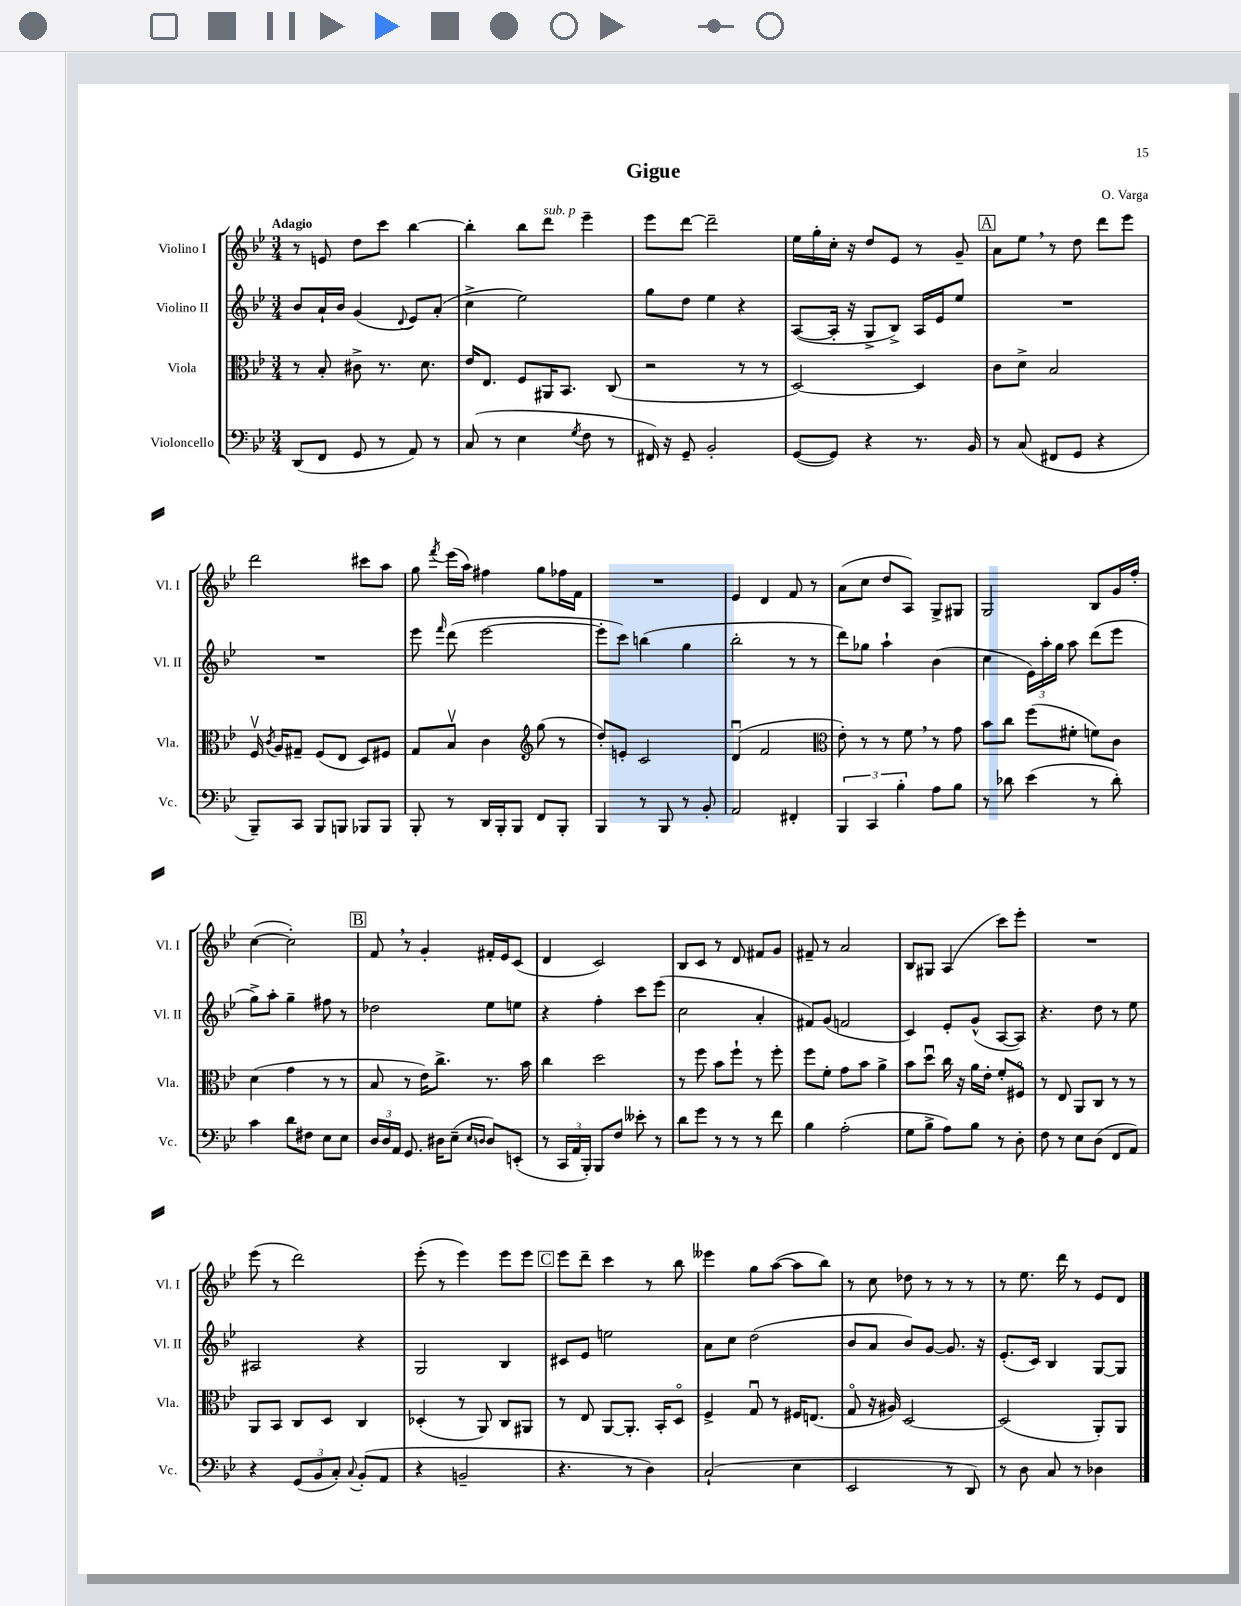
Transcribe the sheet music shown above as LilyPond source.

\header { title = "Gigue" composer = "O. Varga" }
<<
\new StaffGroup <<
\new Staff = "s0" \with { instrumentName = "Violino I" shortInstrumentName = "Vl. I" } {
    \clef treble \key bes \major \numericTimeSignature \time 3/4 \tempo "Adagio"
    \autoBeamOff r8 e'8 d''8[ c'''8] bes''4~ |
    bes''4-. bes''8[ d'''8]^\markup { \italic "sub. p" } ees'''4-- |
    ees'''8[ d'''8]~ d'''2-- |
    ees''16[ g''16-. c''16]-. r16 d''8[ ees'8] r8 g'8-- |
    \mark \markup { \box "A" } a'8[ ees''8] \breathe r8 d''8 d'''8[ ees'''8] |
    d'''2 cis'''8[ a''8] |
    g''8 \acciaccatura { f'''8 } ees'''16[( a''16]) fis''4 g''8[ fes''16 f'16] |
    R2. |
    ees'4 d'4 f'8 r8 |
    a'8[( c''8] d''8[ a8]) g8[-> gis8] |
    g2 bes8[ g'16 f''16]-. |
    c''4~( c''2-.) |
    \mark \markup { \box "B" } f'8 \breathe r8 g'4-. fis'16[-. ees'16 c'8]( |
    d'4 c'2) |
    bes8[ c'8] r8 d'8 fis'8[ g'8] |
    fis'8-- r8 a'2 |
    bes8[ gis8] a4( c'''8[) ees'''8]-. |
    R2. |
    ees'''8( r8 d'''2) |
    ees'''8-.( r8 ees'''4) ees'''8[ ees'''8] |
    \mark \markup { \box "C" } ees'''8[ d'''8]-- c'''4 r8 bes''8 |
    eeses'''4 g''8[ a''8]~( a''8[ bes''8]) |
    r8 c''8 des''8 r8 r8 r8 |
    r8 ees''8. d'''16 r8 ees'8[ d'8] \bar "|." |
}
\new Staff = "s1" \with { instrumentName = "Violino II" shortInstrumentName = "Vl. II" } {
    \clef treble \key bes \major \numericTimeSignature \time 3/4
    \autoBeamOff bes'8[ a'16-! bes'16] g'4( \appoggiatura { d'8 } ees'8[) a'8]-.( |
    c''4-> ees''2) |
    g''8[ d''8] ees''4 r4 |
    a8[~( a16]-. r16 g8[-> bes8]->) a16[ ees'16 ees''8] |
    \mark \markup { \box "A" } R2. |
    R2. |
    ees'''8 \grace { f'''16 } d'''8( ees'''2~ |
    ees'''8[-. c'''8]) b''4( g''4 |
    bes''2-. r8 r8 |
    d'''8[) ges''8] a''4-! bes'4( |
    c''4 \tuplet 3/2 { ees'16[) a''16-. g''16] } a''8 d'''8[( ees'''8] |
    g''8[->) a''8]-. g''4-- fis''8 r8 |
    \mark \markup { \box "B" } des''2 ees''8[ e''8] |
    r4 f''4-. c'''8[ ees'''8]( |
    c''2 a'4-. |
    fis'8[) g'8]( f'2 |
    c'4) ees'8[-. g'8]-^( a8[~ a8]) |
    r4. d''8 r8 ees''8 |
    ais2 r4 |
    g2 bes4 |
    \mark \markup { \box "C" } cis'8[ ees'8] e''2 |
    a'8[ c''8] d''2( |
    bes'8[ a'8] bes'8[) g'8]~ g'8. r16 |
    ees'8.[-.( c'16]) bes4 g8[~ g8] \bar "|." |
}
\new Staff = "s2" \with { instrumentName = "Viola" shortInstrumentName = "Vla." } {
    \clef alto \key bes \major \numericTimeSignature \time 3/4
    \autoBeamOff r8 bes8-. cis'8-> r8. d'8. |
    ees'16[ ees8.] f8[ ais,16 bes,8.] c8( |
    r2 r8 r8 |
    d2~) d4 |
    \mark \markup { \box "A" } c'8[ d'8]-> bes2 |
    f16\upbow \acciaccatura { c'8 } a16[ gis8]-- f8[( ees8] d8[) fis8] |
    g8[ bes8]\upbow c'4 \clef treble g''8( r8 |
    d''8[-.) e'8]-. c'2 |
    d'4\downbow( f'2 |
    \clef alto ees'8-.) r8 r8 f'8 \breathe r8 g'8 |
    bes'8[ c''8] f''8[( fis'8]-. f'8[) c'8] |
    d'4( g'4 r8 r8 |
    \mark \markup { \box "B" } bes8 r8 ees'16[) c''8.]-> r8. bes'16 |
    c''4 d''2 |
    r8 f''8 bes'8[ f''8]-! r8 f''8-. |
    f''8[ f'8]-. g'8[ bes'8] a'4-> |
    bes'8[ d''8]\downbow c''16 r16 a'16[ ees'16]-. f'8[-. fis8]\flageolet |
    r8 ees8 a,8[ c8] r8 r8 |
    a,8[ bes,8] c8[ d8] c4 |
    des4-.( r8 a,8) c8[ ais,8] |
    \mark \markup { \box "C" } r8 ees8 a,8[~ a,8.]-. bes,16[-. d8]\flageolet |
    f4-> g8\downbow r8 fis16[ e8.]( |
    g8\flageolet r16 ais16) d2~ |
    d2( a,8[-.) a,8] \bar "|." |
}
\new Staff = "s3" \with { instrumentName = "Violoncello" shortInstrumentName = "Vc." } {
    \clef bass \key bes \major \numericTimeSignature \time 3/4
    \autoBeamOff d,8[( f,8] g,8 r8 a,8) r8 |
    c8( r8 ees4 \acciaccatura { g8 } f8 r8 |
    fis,16) r16 g,8-- bes,2-. |
    g,8[~( g,8]) r4 r8. bes,16 |
    \mark \markup { \box "A" } r8 c8( fis,8[ g,8] r4 |
    bes,,8[--) c,8] bes,,8[ b,,8] bes,,8[ bes,,8] |
    bes,,8-. r8 d,16[ bes,,16-. bes,,8] f,8[ bes,,8]-. |
    bes,,4 r8 bes,,8 r8 bes,8-. |
    a,2 fis,4-. |
    \tuplet 3/2 { bes,,4 c,4 bes4-. } a8[ bes8] |
    r8 des'8 ees'4( r8 des'8-.) |
    c'4 d'8[ fis8] ees8[ ees8] |
    \mark \markup { \box "B" } \tuplet 3/2 { d16[ d16 a,16] } g,8. dis16[ ees8]--( \grace { ees16[ d16] } d8[) e,8]-.( |
    r8 \tuplet 3/2 { c,16[ a,16 bes,,16]-.) } bes,,8[ f8] eeses'8-. r8 |
    d'8[ g'8] r8 r8 r8 f'8 |
    bes4 a2-.( |
    g8[ bes8]-> a8[) bes8] r8 d8-. |
    f8 r8 ees8[ d8]( f,8[ a,8]) |
    r4 \tuplet 3/2 { g,8[( bes,8 c8]-.) } \appoggiatura { c8 } bes,8[-.( a,8] |
    r4 b,2-- |
    \mark \markup { \box "C" } r4. r8 d4) |
    c2-!( ees4 |
    ees,2 r8 d,8) |
    r8 d8 c8 r8 des4 \bar "|." |
}
>>
>>
\layout { \context { \Score \remove "Bar_number_engraver" } }
